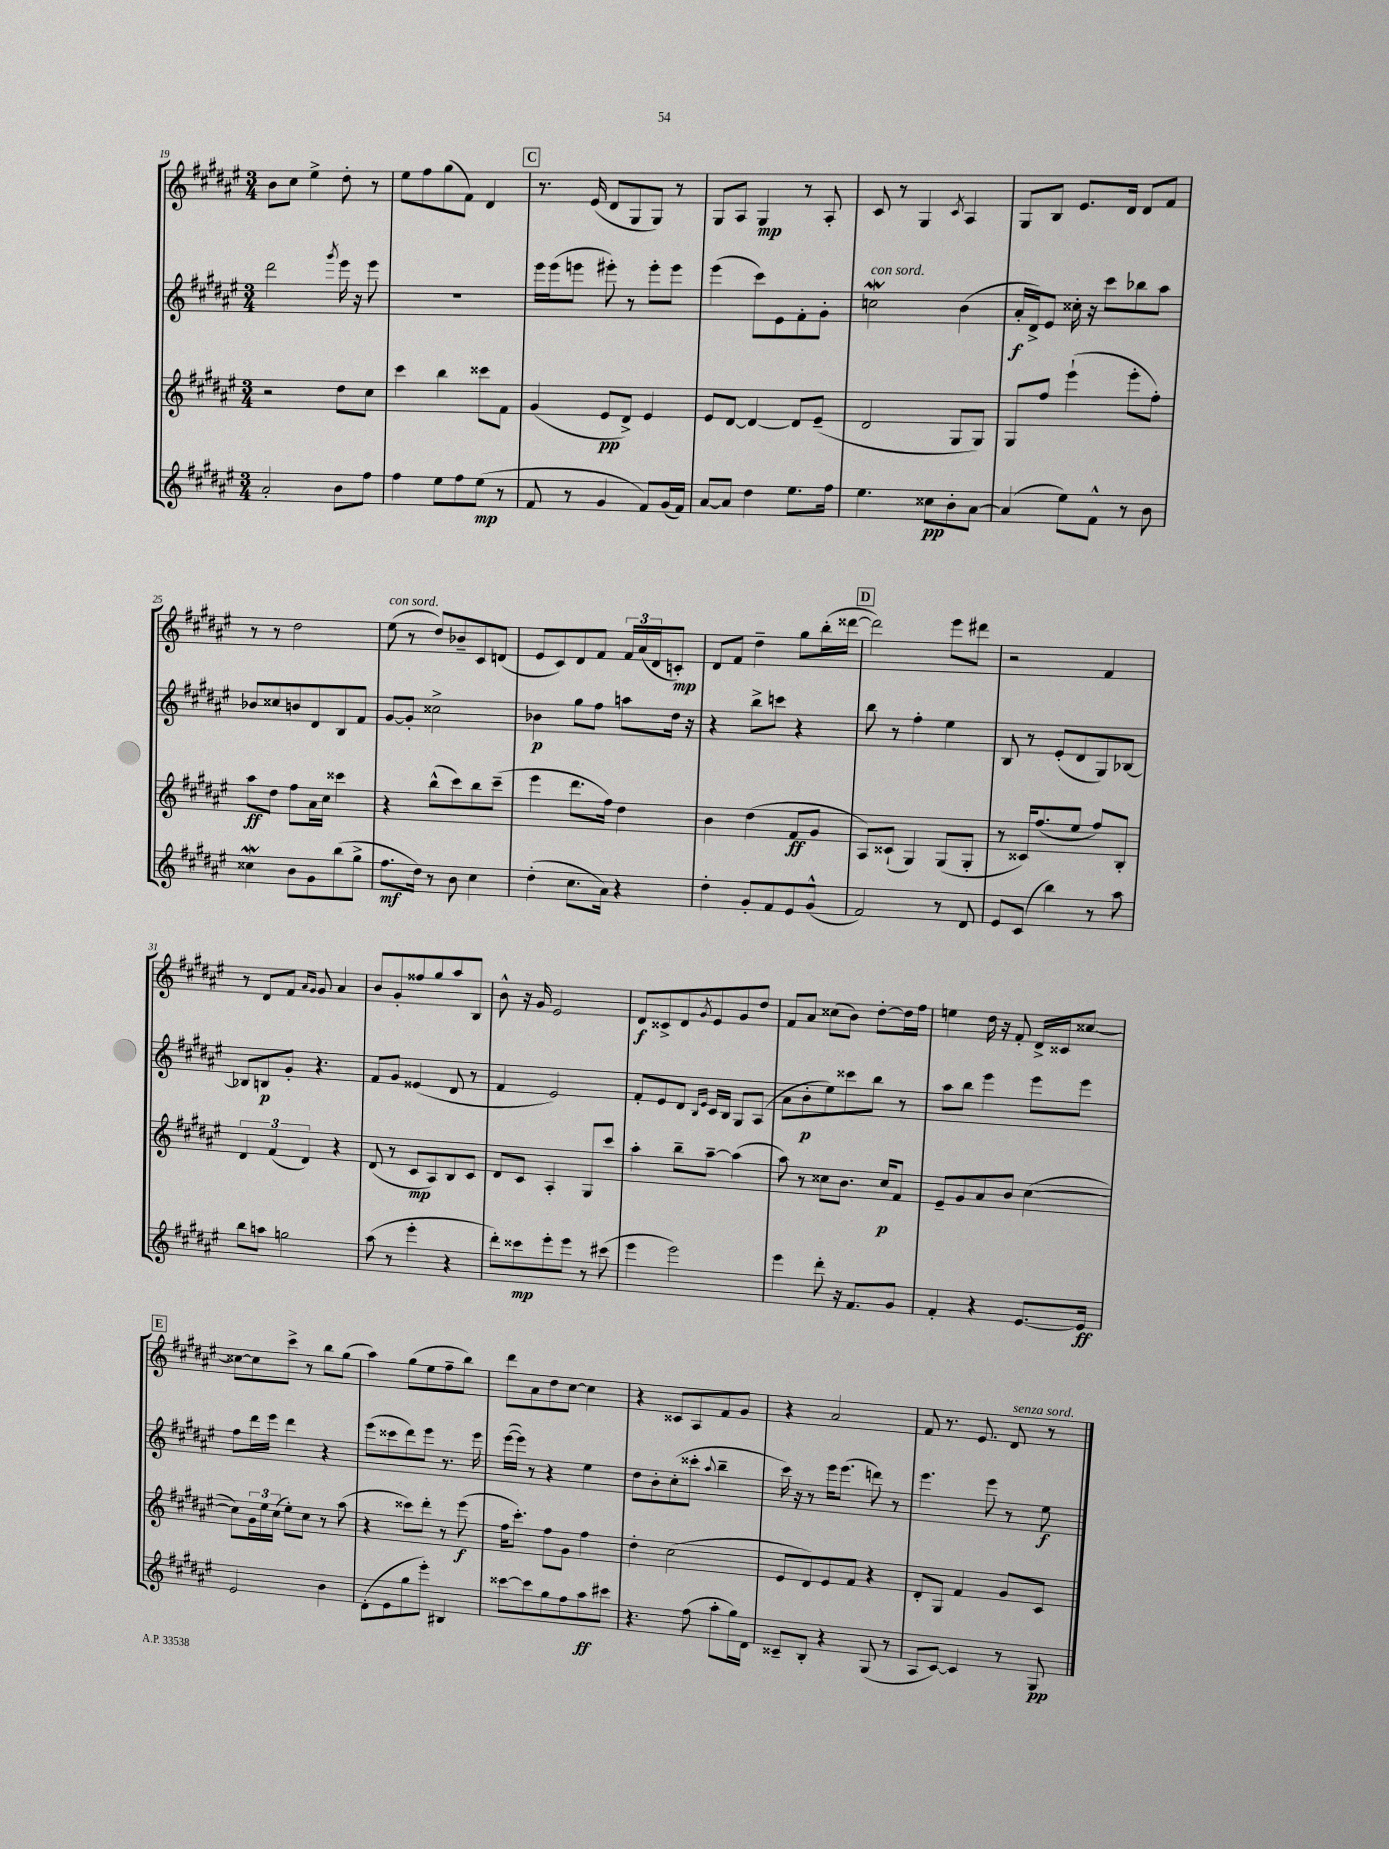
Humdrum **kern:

**kern	**dynam	**kern	**dynam	**kern	**dynam	**kern	**dynam
*part4	*part4	*part3	*part3	*part2	*part2	*part1	*part1
*staff4	*staff4	*staff3	*staff3	*staff2	*staff2	*staff1	*staff1
*clefG2	*	*clefG2	*	*clefG2	*	*clefG2	*
*k[f#c#g#d#a#e#]	*	*k[f#c#g#d#a#e#]	*	*k[f#c#g#d#a#e#]	*	*k[f#c#g#d#a#e#]	*
*M3/4	*	*M3/4	*	*M3/4	*	*M3/4	*
=19	=19	=19	=19	=19	=19	=19	=19
2a#'/	.	2r	.	2ddd#\	.	8b\L	.
.	.	.	.	.	.	8cc#\J	.
.	.	.	.	.	.	4ee#^\	.
.	.	.	.	8qggg#/	.	.	.
8b\L	.	8dd#\L	.	16eee#\	.	8dd#'\	.
.	.	.	.	16r	.	.	.
8ff#\J	.	8cc#\J	.	8eee#\	.	8r	.
=20	=20	=20	=20	=20	=20	=20	=20
4ff#\	.	4ccc#\	.	2.r	.	8ee#\L	.
.	.	.	.	.	.	8ff#\	.
8ee#\L	.	4bb\	.	.	.	(8gg#\	.
8ff#\	.	.	.	.	.	8f#\J)	.
(8ee#\J	mp	8ccc##X\L	.	.	.	4d#/	.
8r	.	8f#\J	.	.	.	.	.
!!LO:REH:place=s1:t=C
=21	=21	=21	=21	=21	=21	=21	=21
8f#/	.	(4g#/	.	16eee#\LL	.	8.r	.
.	.	.	.	(16eee#\J	.	.	.
8r	.	.	.	8eeen\J	.	.	.
.	.	.	.	.	.	(16e#/	.
4g#/	.	8e#/L	pp	8eee#X'\)	.	8d#/L	.
.	.	8d#^/J)	.	8r	.	8G#/	.
8f#/L)	.	4e#/	.	8eee#'\L	.	8G#/J)	.
(16g#/L	.	.	.	8eee#\J	.	8r	.
16f#/JJ)	.	.	.	.	.	.	.
=22	=22	=22	=22	=22	=22	=22	=22
[8a#/L	.	8e#/L	.	(4eee#\	.	8G#/L	.
8a#/J]	.	[8d#/J	.	.	.	8A#/J	.
4dd#\	.	4d#/_	.	8ccc#\L)	.	4G#/	mp
.	.	.	.	8e#\	.	.	.
8.ee#\L	.	8d#/L]	.	8f#'\	.	8r	.
.	.	(8e#~/J	.	8g#'\J	.	8A#'/	.
16ff#\Jk	.	.	.	.	.	.	.
=23	=23	=23	=23	=23	=23	=23	=23
!	!	!	!	!LO:TX:a:i:t=con sord.	!	!	!
4.ee#\	.	2d#/	.	2ccnw\	.	8c#/	.
.	.	.	.	.	.	8r	.
.	.	.	.	.	.	4G#/	.
8cc##X\L	pp	.	.	.	.	.	.
.	.	.	.	.	.	8qc#/	.
8b'\	.	8G#/L	.	(4b\	.	4A#/	.
[8a#\J	.	8G#/J)	.	.	.	.	.
=24	=24	=24	=24	=24	=24	=24	=24
(4a#/]	.	8G#/L	.	16a#'/LL	f	8G#/L	.
.	.	.	.	16d#^/J)	.	.	.
.	.	8ff#/J	.	8e#/J	.	8B/J	.
8ee#\L)	.	(4eee#`\	.	16cc##X'\	.	8.e#/L	.
.	.	.	.	16r	.	.	.
8f#^^\J	.	.	.	8ccc#\L	.	.	.
.	.	.	.	.	.	16d#/Jk	.
8r	.	8eee#'\L	.	8bb-X\	.	8d#/L	.
8b\	.	8ff#'\J)	.	8aa#\J	.	8f#/J	.
!!LO:LB:g=z
=25	=25	=25	=25	=25	=25	=25	=25
4cc##XW\	.	8aa#\L	ff	8b-X/L	.	8r	.
.	.	8dd#\J	.	8cc##X/	.	8r	.
8b\L	.	8ff#\L	.	8bn/	.	2dd#\	.
8g#\	.	16a#\L	.	8d#/	.	.	.
.	.	16cc#\JJ	.	.	.	.	.
(8bb\	.	4ccc##X\	.	8B/	.	.	.
8gg#^\J	.	.	.	8f#/J	.	.	.
=26	=26	=26	=26	=26	=26	=26	=26
!	!	!	!	!	!	!LO:TX:a:i:t=con sord.	!
8.ff#\L	mf	4r	.	[8g#/L	.	(8ee#\	.
.	.	.	.	8g#'/J]	.	8r	.
16dd#\Jk)	.	.	.	.	.	.	.
8r	.	(8bb^^\L	.	2cc##X^\	.	8dd#/L)	.
8b\	.	8ccc#\)	.	.	.	8b-X~/	.
4cc#\	.	8bb\	.	.	.	8c#/	.
.	.	(8ccc#~\J	.	.	.	(8dn/J	.
=27	=27	=27	=27	=27	=27	=27	=27
(4dd#'\	.	4eee#\	.	4b-X\	p	8e#/L	.
.	.	.	.	.	.	8c#/)	.
8.cc#\L	.	8.ddd#\L	.	8gg#\L	.	8d#/	.
.	.	.	.	8ff#\J	.	8f#/J	.
16a#\Jk)	.	16ff#\Jk)	.	.	.	.	.
4r	.	4dd#\	.	8aan\L	.	24f#/LL	.
.	.	.	.	.	.	(24a#/	.
.	.	.	.	.	.	24d#/J	.
.	.	.	.	16dd#\Jk	.	8cn'/J)	mp
.	.	.	.	16r	.	.	.
=28	=28	=28	=28	=28	=28	=28	=28
4dd#'\	.	4b\	.	4r	.	8d#/L	.
.	.	.	.	.	.	8f#/J	.
8g#'/L	.	(4dd#\	.	8bb^\L	.	4dd#~\	.
8f#/	.	.	.	8cccn\J	.	.	.
8e#/	.	8f#/L	ff	4r	.	8gg#\L	.
(8g#^^/J	.	8g#/J	.	.	.	(16bb'\L	.
.	.	.	.	.	.	[16ddd##X\JJ	.
!!LO:REH:place=s1:t=D
=29	=29	=29	=29	=29	=29	=29	=29
2f#/)	.	8A#/L)	.	8bb\	.	2ddd##\])	.
.	.	(8c##X`/J	.	8r	.	.	.
.	.	4G#/)	.	4ff#'\	.	.	.
8r	.	(8G#/L	.	4ee#\	.	8eee#\L	.
8d#/	.	8G#'/J	.	.	.	8ddd#X\J	.
=30	=30	=30	=30	=30	=30	=30	=30
8e#/L	.	8r	.	8B/	.	2r	.
(8c#/J	.	16c##X/KL)	.	8r	.	.	.
.	.	(8.ff#/	.	.	.	.	.
4bb\)	.	.	.	(8e#'/L	.	.	.
.	.	8ee#/J	.	8d#/	.	.	.
8r	.	8ff#/L)	.	8G#/)	.	4f#/	.
8aa#\	.	8B'/J	.	[8B-X/J	.	.	.
!!LO:LB:g=z
=31	=31	=31	=31	=31	=31	=31	=31
8bb\L	.	6d#/	.	8B-X/L]	.	8r	.
8aan\J	.	.	.	8Bn/	p	8d#/L	.
.	.	(6f#/	.	.	.	.	.
2ggn\	.	.	.	8g#'/J	.	8f#/J	.
.	.	6d#/)	.	.	.	.	.
.	.	.	.	.	.	16qqa#/LL	.
.	.	.	.	.	.	16qqg#/JJ	.
.	.	.	.	4.r	.	8g#/	.
.	.	4r	.	.	.	4a#/	.
=32	=32	=32	=32	=32	=32	=32	=32
(8aa#\	.	(8d#/	.	8f#/L	.	8b/L	.
8r	.	8r	.	8g#/J	.	8g#'/	.
4eee#'\	.	8c#/L	mp	(4e##X/	.	8ff##X/	.
.	.	8A#/)	.	.	.	8gg#/	.
4r	.	8B/	.	8d#/	.	8aa#/	.
.	.	8c#/J	.	8r	.	8B/J	.
=33	=33	=33	=33	=33	=33	=33	=33
8ddd#'\L)	.	8d#/L	.	4f#/	.	8b^^\	.
8ccc##X\	mp	8c#/J	.	.	.	16r	.
.	.	.	.	.	.	16g#/	.
8eee#'\	.	4A#'/	.	2e#/)	.	2e#/	.
8eee#\J	.	.	.	.	.	.	.
8r	.	8G#/L	.	.	.	.	.
(8ccc#X\	.	8ccc#/J	.	.	.	.	.
=34	=34	=34	=34	=34	=34	=34	=34
4eee#\	.	4aa#'\	.	8f#'/L	.	8d#/L	f
.	.	.	.	8e#/	.	8c##X^/	.
2eee#\)	.	8bb~\L	.	8d#/J	.	8d#/	.
.	.	.	.	16qqB/LL	.	.	.
.	.	.	.	16qqe#/JJ	.	8qg#/	.
.	.	[8aa#~\J	.	16c#/LL	.	8e#/	.
.	.	.	.	16B/JJ	.	.	.
.	.	(4aa#\]	.	8G#/L	.	8g#/	.
.	.	.	.	(8A#/J	.	8dd#/J	.
=35	=35	=35	=35	=35	=35	=35	=35
4eee#\	.	8aa#\)	.	8a#\L	.	8f#/L	.
.	.	8r	.	8b'\	p	8a#/J	.
8ddd#'\	.	8cc##X\L	.	8ee#\)	.	(8cc##X\L	.
16r	.	8.b\J	.	8ccc##X\	.	8b\J)	.
8.f#/L	.	.	.	.	.	.	.
.	.	.	.	8bb\J	.	[8dd#'\L	.
.	.	16cc##/KL	p	.	.	.	.
8g#/J	.	8f#/J	.	8r	.	16dd#\L]	.
.	.	.	.	.	.	16ff#\JJ	.
=36	=36	=36	=36	=36	=36	=36	=36
4f#'/	.	8e#~/L	.	8aa#\L	.	4een\	.
.	.	8g#/	.	8bb\J	.	.	.
4r	.	8a#/	.	4eee#\	.	16dd#\	.
.	.	.	.	.	.	16r	.
.	.	8b/J	.	.	.	8f#'/	.
[8.e#/L	.	([4cc#\	.	8eee#\L	.	16d#^/LL	.
.	.	.	.	.	.	16c##X/J	.
.	.	.	.	8eee#\J	.	[8cc##X/J	.
16e#/Jk]	ff	.	.	.	.	.	.
!!LO:LB:g=z
!!LO:REH:place=s1:t=E
=37	=37	=37	=37	=37	=37	=37	=37
2e#/	.	8cc#\L])	.	8ff#\L	.	8cc##X\L_	.
.	.	24g#\L	.	16ddd#\L	.	8cc##\]	.
.	.	24ee#\	.	.	.	.	.
.	.	.	.	16eee#\JJ	.	.	.
.	.	(24cc#\JJ	.	.	.	.	.
.	.	8ee#'\L)	.	4ddd#\	.	8ccc#^\J	.
.	.	8cc#\J	.	.	.	8r	.
4b\	.	8r	.	4r	.	8bb\L	.
.	.	(8aa#\	.	.	.	(8gg#\J	.
=38	=38	=38	=38	=38	=38	=38	=38
(8d#'\L	.	4r	.	(8eee#\L	.	4aa#\)	.
8e#\	.	.	.	8ccc##X\	.	.	.
8gg#\	.	8ccc##X\L)	.	8ddd#\)	.	(8gg#\L	.
8eee#'\J)	.	8ddd#'\J	.	8eee#\J	.	8ee#\	.
4B#X/	.	8r	.	8.r	.	8ff#~\	.
.	.	(8eee#\	f	.	.	8bb\J)	.
.	.	.	.	16eee#\	.	.	.
=39	=39	=39	=39	=39	=39	=39	=39
[8ccc##X\L	.	16ff#\KL	.	([16eee#\LL	.	8ddd#\L	.
.	.	8.ccc#'\J)	.	16eee#\JJ])	.	.	.
8ccc##\]	.	.	.	8r	.	8a#\	.
8gg#\	.	8ff#\L	.	4r	.	8dd#\	.
8ff#\	.	8g#\J	.	.	.	[8cc#\J	.
8aa#\	ff	4ff#\	.	4ee#\	.	4cc#\]	.
8ccc#X\J	.	.	.	.	.	.	.
=40	=40	=40	=40	=40	=40	=40	=40
4.r	.	4dd#'\	.	8dd#\L	.	4r	.
.	.	.	.	8b'\	.	.	.
.	.	(2cc#\	.	(8cc#'\	.	8c##X/L	.
(8ff#\	.	.	.	8ccc##X'\J	.	8A#/	.
.	.	.	.	8qqaa#/	.	.	.
8aa#'\L	.	.	.	4bb~\	.	8f#/	.
16gg#\L)	.	.	.	.	.	8g#/J	.
16d#\JJ	.	.	.	.	.	.	.
=41	=41	=41	=41	=41	=41	=41	=41
8c##X~/L	.	8e#/L	.	16ccc#\)	.	4r	.
.	.	.	.	16r	.	.	.
8B'/J	.	8d#/)	.	8r	.	.	.
4r	.	8e#/	.	16eee#\KL	.	2a#/	.
.	.	.	.	(8.eee#\J	.	.	.
.	.	8f#/J	.	.	.	.	.
(8G#/	.	4r	.	8dddn\)	.	.	.
8r	.	.	.	8r	.	.	.
=42	=42	=42	=42	=42	=42	=42	=42
8A#/L	.	8d#'/L	.	4.eee#\	.	8f#/	.
[8c#/J)	.	8G#/J	.	.	.	8.r	.
4c#/]	.	4f#/	.	.	.	.	.
.	.	.	.	.	.	8.e#/	.
.	.	.	.	8eee#\	.	.	.
!	!	!	!	!	!	!LO:TX:a:i:t=senza sord.	!
8r	.	8g#/L	.	8r	.	8d#/	.
8G#/	pp	8c#/J	.	8ee#\	f	8r	.
==	==	==	==	==	==	==	==
*-	*-	*-	*-	*-	*-	*-	*-
